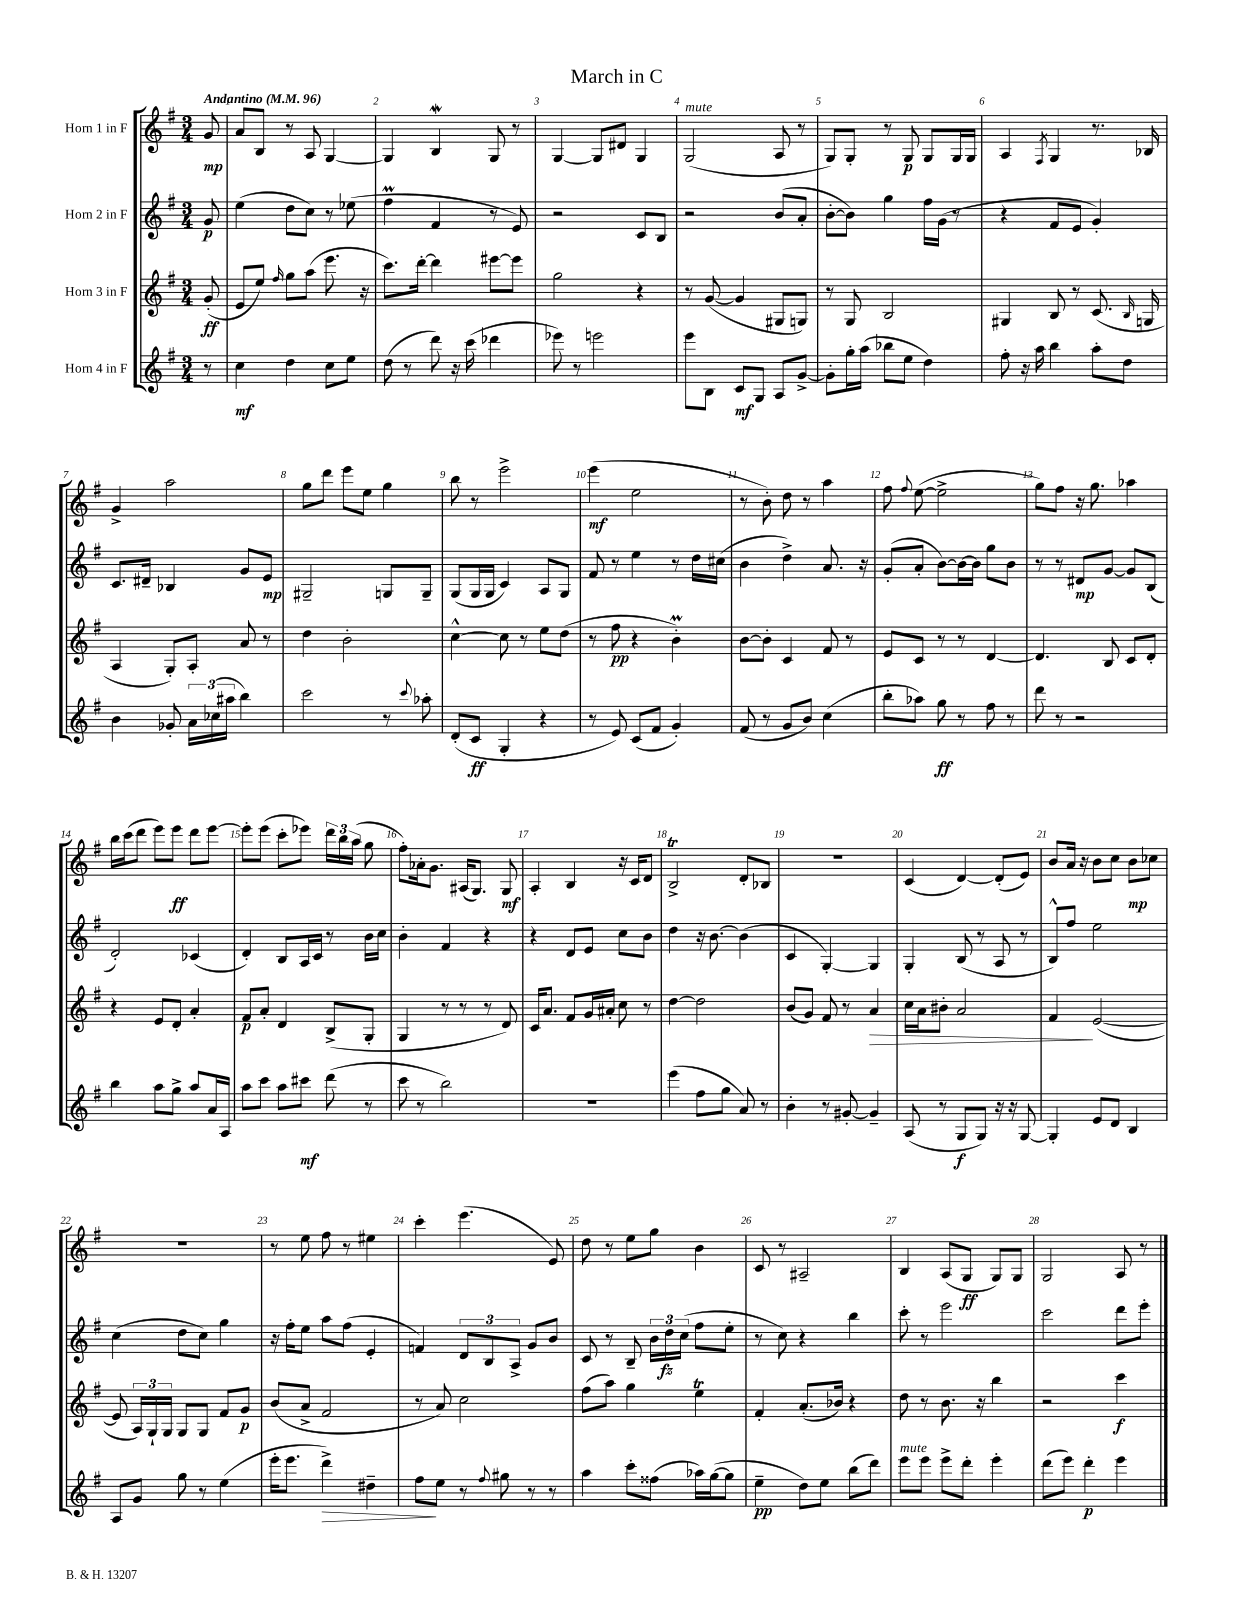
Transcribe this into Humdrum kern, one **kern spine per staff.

**kern	**kern	**kern	**kern
*staff4	*staff3	*staff2	*staff1
*clefG2	*clefG2	*clefG2	*clefG2
*k[f#]	*k[f#]	*k[f#]	*k[f#]
*M3/4	*M3/4	*M3/4	*M3/4
*MM96	*MM96	*MM96	*MM96
8r	(8g'	8g	8g
=	=	=	=
4cc	8e	(4ee	8a
.	8ee)	.	8B
.	16qqff#	.	.
4dd	8gg	8dd	8r
.	(8aa	8cc)	8A
8cc	8.eee	8r	[4G
8ee	.	(8ee-	.
.	16r	.	.
=	=	=	=
(8dd	8.ccc)	4ff#	4G]
8r	.	.	.
.	[16ddd'	.	.
8ddd)	4ddd]	4f#	4B
16r	.	.	.
(16ccc	.	.	.
4ddd-	[8eee#	8r	8G
.	8eee#]	8e)	8r
=	=	=	=
8eee-)	2gg	2r	[4G
8r	.	.	.
2eee	.	.	8G]
.	.	.	8d#
.	4r	8c	4G
.	.	8B	.
=	=	=	=
8eee	8r	2r	(2G
8B	([8g	.	.
8c	4g]	.	.
8G	.	.	.
8A	8G#	(8b	8A
[8g^	8G)	8a'	8r
=	=	=	=
8g']	8r	[8b'	8G)
16gg'	8G	8b])	8G'
(16aa	.	.	.
8bb-	2B	4gg	8r
8ee	.	.	8G
4dd)	.	16ff#	8G
.	.	(16g	.
.	.	8r	16G
.	.	.	16G
=	=	=	=
8ff#'	4G#	4r	4A
16r	.	.	.
16aa	.	.	.
.	.	.	8qF#
4bb	8B	8f#	4G
.	8r	8e	.
8aa'	(8.c	4g')	8.r
8dd	.	.	.
.	16qqB	.	.
.	16G	.	16B-
=	=	=	=
4b	4A	8.c	4g^
.	.	16d#~	.
8g-'	8G')	4B-	2aa
24a	8A'	.	.
(24cc-	.	.	.
24aa#	.	.	.
4bb)	8a	8g	.
.	8r	8e	.
=	=	=	=
2ccc	4dd	2G#~	8gg
.	.	.	8ddd
.	2b'	.	8eee
.	.	.	8ee
8r	.	8G	4gg
8qqccc	.	.	.
8aa-'	.	8G~	.
=	=	=	=
(8d'	[4cc^^	(8G	8bb
8c	.	16G	8r
.	.	16G	.
4G'	8cc]	4c)	2eee^
.	8r	.	.
4r	8ee	8A	.
.	(8dd	8G	.
=	=	=	=
8r	8r	8f#	(4eee
8e)	8ff#	8r	.
(8c	4r	4ee	2ee
8f#	.	.	.
4g')	4b')	8r	.
.	.	16dd	.
.	.	(16cc#	.
=	=	=	=
(8f#	[8b	4b	8r
8r	8b']	.	8b')
8g	4c	4dd^)	8dd
8b)	.	.	8r
(4cc	8f#	8.a	4aa
.	8r	.	.
.	.	16r	.
=	=	=	=
8bb'	8e	(8g'	8ff#
.	.	.	8qqff#
8aa-)	8c	8a'	([8ee
8gg	8r	[8b)	2ee^]
8r	8r	16b_	.
.	.	16b]	.
8ff#	[4d	8gg	.
8r	.	8b	.
=	=	=	=
8ddd	4.d]	8r	8gg)
8r	.	8r	8ff#
2r	.	8d#	16r
.	.	.	8.gg
.	8B	[8g	.
.	8c	8g]	4aa-
.	8d'	(8B	.
=	=	=	=
4bb	4r	2d')	16bb
.	.	.	(16ccc
.	.	.	8ddd
8aa	8e	.	8eee)
8gg^	8d'	.	8eee
8aa	4a'	(4c-	8ddd
16a	.	.	[8eee
16A	.	.	.
=	=	=	=
8aa	8f#	4d')	8eee']
8ccc	8a'	.	(8eee
8aa	4d	8B	8ccc'
8ccc#	.	16A	8eee-)
.	.	16c	.
(8ddd	(8B^	8r	24ddd
.	.	.	24bb
.	.	.	(24aa
8r	8G'	16b	8gg
.	.	16cc	.
=	=	=	=
8ccc	4G	4b'	8ff#')
8r	.	.	16a-'
.	.	.	8.g
2bb)	8r	4f#	.
.	8r	.	(16A#
.	.	.	8.G)
.	8r	4r	.
.	8d)	.	8G
=	=	=	=
2.r	16c	4r	4A'
.	8.a	.	.
.	8f#	8d	4B
.	16g	8e	.
.	16a#'	.	.
.	8cc	8cc	16r
.	.	.	16c
.	8r	8b	8d
=	=	=	=
(4eee	[4dd	4dd	2B^
8ff#	2dd]	16r	.
.	.	[8.b	.
8gg	.	.	.
8a)	.	(4b]	8d'
8r	.	.	8B-
=	=	=	=
4b'	(8b	4c	2.r
.	8g)	.	.
8r	8f#	[4G')	.
[8g#'	8r	.	.
4g#~]	4a	4G]	.
=	=	=	=
(8A	16cc	4G'	(4c
.	16a	.	.
8r	8b#'	.	.
8G	2a	(8B	[4d)
8G)	.	8r	.
16r	.	8A	(8d']
16r	.	.	.
[8G	.	8r	8e)
=	=	=	=
4G']	4f#	8B^^)	8b
.	.	8ff#	16a
.	.	.	16r
8e	([2e	2ee	8b
8d	.	.	8cc
4B	.	.	8b
.	.	.	8cc-
=	=	=	=
8A	8e]	(4cc	2.r
8g	24A)	.	.
.	24G`	.	.
.	24G	.	.
8gg	8G	8dd	.
8r	8G	8cc)	.
(4ee	8f#	4gg	.
.	8g	.	.
=	=	=	=
16eee'	(8b	16r	8r
8.eee	.	16ff#'	.
.	8a^	8ee	8ee
4ddd^)	2f#	8aa	8ff#
.	.	(8ff#	8r
4dd#~	.	4e'	4ee#
=	=	=	=
8ff#	8r	4f)	4ccc'
8ee	8a)	.	.
8r	2cc	12d	(4.eee
.	.	12B	.
8qqff#	.	.	.
8gg#	.	.	.
.	.	12A^	.
8r	.	8g	.
8r	.	8b	8e)
=	=	=	=
4aa	(8ff#	8c	8dd
.	8aa)	8r	8r
8ccc'	4gg	8B~	8ee
(8ff##	.	24b	8gg
.	.	24dd	.
.	.	(24cc	.
16aa-)	4ee	8ff#	4b
([16gg	.	.	.
8gg]	.	8ee'	.
=	=	=	=
4ee~	4f#'	8r	8c
.	.	8cc)	8r
8dd)	(8.a'	4r	2A#~
8ee	.	.	.
.	16b-)	.	.
(8bb	4r	4bb	.
8ddd)	.	.	.
=	=	=	=
8eee	8dd	8ccc'	4B
8eee	8r	8r	.
8eee^	8.b	2eee	(8A
8ddd'	.	.	8G
.	16r	.	.
4eee'	4bb	.	8G)
.	.	.	8G
=	=	=	=
(8ddd	2r	2ccc	2G
8eee)	.	.	.
4ddd'	.	.	.
4eee	4ccc	8ddd	8A
.	.	8eee'	8r
==	==	==	==
*-	*-	*-	*-
